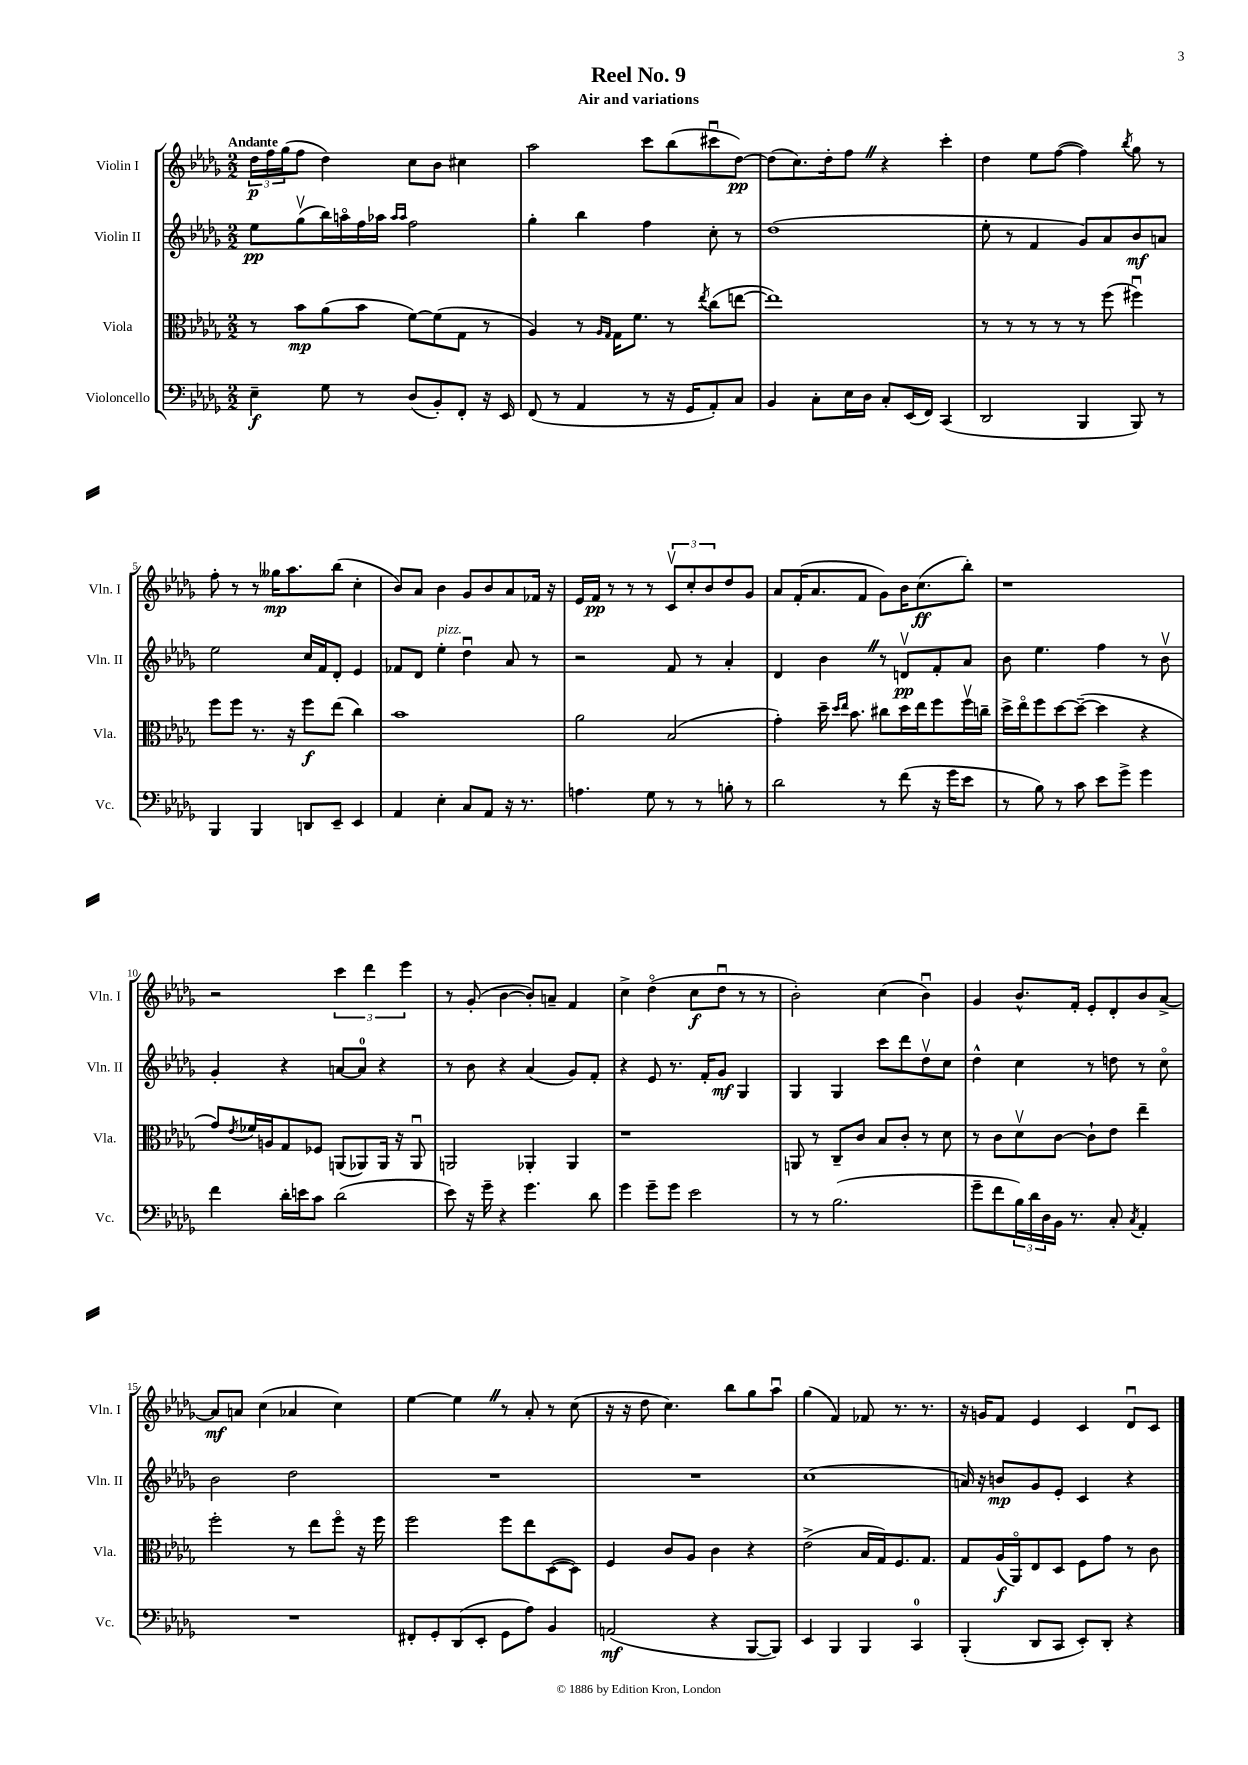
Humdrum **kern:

**kern	**dynam	**kern	**dynam	**kern	**dynam	**kern	**dynam
*part4	*part4	*part3	*part3	*part2	*part2	*part1	*part1
*staff4	*staff4	*staff3	*staff3	*staff2	*staff2	*staff1	*staff1
*I"Violoncello	*	*I"Viola	*	*I"Violin II	*	*I"Violin I	*
*I'Vc.	*	*I'Vla.	*	*I'Vln. II	*	*I'Vln. I	*
*clefF4	*	*clefC3	*	*clefG2	*	*clefG2	*
*k[b-e-a-d-g-]	*	*k[b-e-a-d-g-]	*	*k[b-e-a-d-g-]	*	*k[b-e-a-d-g-]	*
*M2/2	*	*M2/2	*	*M2/2	*	*M2/2	*
=1	=1	=1	=1	=1	=1	=1	=1
!	!	!	!	!	!	!LO:TX:a:B:t=Andante	!
4E-~\	f	8r	.	8ee-\L	pp	24dd-\LL	p
.	.	.	.	.	.	24ff\	.
.	.	.	.	.	.	(24gg-\J	.
.	.	8b-\L	mp	(8gg-v\	.	8ff\J	.
8G-\	.	(8a-\	.	16bb-\L)	.	4dd-\)	.
.	.	.	.	16aan\	.	.	.
8r	.	8b-\J	.	16ff\	.	.	.
.	.	.	.	16aa-X\JJ	.	.	.
.	.	.	.	16qqaa-/LL	.	.	.
.	.	.	.	16qqaa-/JJ	.	.	.
(8D-/L	.	[8f\L)	.	2ff\	.	8cc\L	.
8BB-'/)	.	(8f\]	.	.	.	8b-\J	.
8FF'/J	.	8G-\J	.	.	.	4cc#X\	.
16r	.	8r	.	.	.	.	.
16EE-/	.	.	.	.	.	.	.
=2	=2	=2	=2	=2	=2	=2	=2
(8FF/	.	4A-/)	.	4gg-'\	.	2aa-\	.
8r	.	.	.	.	.	.	.
4AA-/	.	8r	.	4bb-\	.	.	.
.	.	16qqA-/LL	.	.	.	.	.
.	.	16qqG-/JJ	.	.	.	.	.
.	.	16G-\KL	.	.	.	.	.
.	.	8.f\J	.	.	.	.	.
8r	.	.	.	4ff\	.	8ccc\L	.
16r	.	8r	.	.	.	(8bb-\	.
16GG-/KL	.	.	.	.	.	.	.
.	.	8qee-/	.	.	.	.	.
8AA-'/)	.	(8cc\L	.	8cc'\	.	8ccc#Xu\	.
8C/J	.	[8een\J	.	8r	.	[8dd-\J)	pp
=3	=3	=3	=3	=3	=3	=3	=3
4BB-/	.	1ee])	.	(1dd-	.	(8dd-\L]	.
.	.	.	.	.	.	8.cc\)	.
8C'\L	.	.	.	.	.	.	.
.	.	.	.	.	.	16dd-'\k	.
16E-\L	.	.	.	.	.	8ffZ\J	.
16D-\JJ	.	.	.	.	.	.	.
8C'/L	.	.	.	.	.	4r	.
(16EE-/L	.	.	.	.	.	.	.
16FF/JJ)	.	.	.	.	.	.	.
(4CC/	.	.	.	.	.	4ccc'\	.
=4	=4	=4	=4	=4	=4	=4	=4
2DD-/	.	8r	.	8ee-'\	.	4dd-\	.
.	.	8r	.	8r	.	.	.
.	.	8r	.	4f/	.	8ee-\L	.
.	.	8r	.	.	.	([8ff\J	.
4BBB-/	.	8r	.	8g-/L)	.	4ff\])	.
.	.	(8ff\	.	8a-/	.	.	.
.	.	.	.	.	.	8qbb-/	.
8BBB-/)	.	4ff#Xu\)	.	8b-/	mf	8gg-\	.
8r	.	.	.	8an/J	.	8r	.
!!LO:LB:g=z
=5	=5	=5	=5	=5	=5	=5	=5
4BBB-/	.	8ff\L	.	2ee-\	.	8ff'\	.
.	.	8ff\J	.	.	.	8r	.
4BBB-/	.	8.r	.	.	.	8r	.
.	.	.	.	.	.	16gg--X\KL	mp
.	.	16r	.	.	.	8.aa-\	.
8DDn/L	.	8ff\L	f	16cc/LL	.	.	.
.	.	.	.	16f/J	.	.	.
8EE-~/J	.	(8ee-\J	.	8d-'/J	.	(8bb-\J	.
4EE-/	.	4cc\)	.	4e-/	.	4cc'\	.
=6	=6	=6	=6	=6	=6	=6	=6
4AA-/	.	1b-	.	8f-X/L	.	8b-/L)	.
.	.	.	.	8d-/J	.	8a-/J	.
!	!	!	!	!LO:TX:a:i:t=pizz.	!	!	!
4E-'\	.	.	.	4ee-'\	.	4b-\	.
8C/L	.	.	.	4dd-u\	.	8g-/L	.
8AA-/J	.	.	.	.	.	8b-/	.
16r	.	.	.	8a-/	.	8a-/	.
8.r	.	.	.	.	.	.	.
.	.	.	.	8r	.	16f-X/Jk	.
.	.	.	.	.	.	16r	.
=7	=7	=7	=7	=7	=7	=7	=7
4.An\	.	2a-\	.	2r	.	16e-/LL	.
.	.	.	.	.	.	16f/JJ	pp
.	.	.	.	.	.	8r	.
.	.	.	.	.	.	8r	.
8G-\	.	.	.	.	.	8r	.
8r	.	(2B-/	.	8f/	.	12cv/L	.
.	.	.	.	.	.	12cc'/	.
8r	.	.	.	8r	.	.	.
.	.	.	.	.	.	12b-/	.
8Bn'\	.	.	.	4a-'/	.	8dd-/	.
8r	.	.	.	.	.	8g-/J	.
=8	=8	=8	=8	=8	=8	=8	=8
2d-\	.	4g-'\)	.	4d-/	.	8a-/L	.
.	.	.	.	.	.	(16f'/K	.
.	.	.	.	.	.	8.a-/	.
.	.	16dd-~\	.	4b-Z\	.	.	.
.	.	16qqdd-/LL	.	.	.	.	.
.	.	16qqee-/JJ	.	.	.	.	.
.	.	8.b-\	.	.	.	.	.
.	.	.	.	.	.	8f/J	.
8r	.	8cc#X\L	.	8r	.	8g-\L)	.
(8f\	.	16dd-\L	.	8dnv/L	pp	16b-\K	.
.	.	16ee-\J	.	.	.	(8.cc\	ff
16r	.	8ff\	.	8f'/	.	.	.
16g-\KL	.	.	.	.	.	.	.
8e-\J	.	16ffv\L	.	8a-/J	.	8bb-'\J)	.
.	.	16ccn~\JJ	.	.	.	.	.
=9	=9	=9	=9	=9	=9	=9	=9
8r	.	16dd-^\LL	.	8b-\	.	1r	.
.	.	16ee-\J	.	.	.	.	.
8B-\)	.	8ff\	.	4.ee-\	.	.	.
8r	.	[8dd-\	.	.	.	.	.
8c\	.	(8dd-~\J_	.	.	.	.	.
8e-\L	.	4dd-\]	.	4ff\	.	.	.
8g-^\J	.	.	.	.	.	.	.
4g-\	.	4r	.	8r	.	.	.
.	.	.	.	8b-v\	.	.	.
!!LO:LB:g=z
=10	=10	=10	=10	=10	=10	=10	=10
4f\	.	8g-/L)	.	4g-'/	.	2r	.
.	.	8qe-/	.	.	.	.	.
.	.	16f-X/L	.	.	.	.	.
.	.	16An/J	.	.	.	.	.
16d-'\LL	.	8G-/	.	4r	.	.	.
16en\J	.	.	.	.	.	.	.
8c\J	.	8F-X/J	.	.	.	.	.
(2d-\	.	(8AAn/L	.	[8an/L	.	6ccc\	.
.	.	8AA-X/)	.	8a/J]	.	.	.
.	.	.	.	.	.	6ddd-\	.
.	.	16AA-/Jk	.	4r	.	.	.
.	.	16r	.	.	.	.	.
.	.	.	.	.	.	6eee-\	.
.	.	8AA-u/	.	.	.	.	.
=11	=11	=11	=11	=11	=11	=11	=11
8e-\)	.	2AAn/	.	8r	.	8r	.
16r	.	.	.	8b-\	.	(8g-'/	.
16g-~\	.	.	.	.	.	.	.
4r	.	.	.	4r	.	[4b-\	.
4.g-\	.	4AA-X'/	.	(4a-/	.	8b-'/L])	.
.	.	.	.	.	.	8an~/J	.
.	.	4AA-/	.	8g-/L)	.	4f/	.
8d-\	.	.	.	8f'/J	.	.	.
=12	=12	=12	=12	=12	=12	=12	=12
4g-\	.	1r	.	4r	.	4cc^\	.
8g-~\L	.	.	.	8e-/	.	(4dd-\	.
8g-\J	.	.	.	8.r	.	.	.
2e-\	.	.	.	.	.	8cc\L	f
.	.	.	.	16f'/KL	.	.	.
.	.	.	.	8g-/J	mf	8dd-u\J	.
.	.	.	.	4G-/	.	8r	.
.	.	.	.	.	.	8r	.
=13	=13	=13	=13	=13	=13	=13	=13
8r	.	8AAn/	.	4G-/	.	2b-'\)	.
8r	.	8r	.	.	.	.	.
(2.B-\	.	8C~/L	.	4G-/	.	.	.
.	.	8c/J	.	.	.	.	.
.	.	8B-/L	.	8ccc\L	.	(4cc\	.
.	.	8c'/J	.	8ddd-\	.	.	.
.	.	8r	.	8dd-v\	.	4b-u\)	.
.	.	8d-\	.	8cc\J	.	.	.
=14	=14	=14	=14	=14	=14	=14	=14
8g-~\L	.	8r	.	4dd-^^\	.	4g-/	.
8f\	.	8c\L	.	.	.	.	.
24B-\L)	.	8d-v\	.	4cc\	.	8.b-^^/L	.
24d-\	.	.	.	.	.	.	.
24D-\	.	.	.	.	.	.	.
16BB-\JJ	.	[8c\J	.	.	.	.	.
8.r	.	.	.	.	.	16f'/Jk	.
.	.	8c`\L]	.	8r	.	8e-'/L	.
8C'/	.	8e-\J	.	8ddn\	.	8d-'/	.
8qC/	.	.	.	.	.	.	.
4AA-'/	.	4ee-~\	.	8r	.	8b-/	.
.	.	.	.	8cc\	.	[8a-^/J	.
!!LO:LB:g=z
=15	=15	=15	=15	=15	=15	=15	=15
1r	.	2ff'\	.	2b-\	.	8a-/L]	mf
.	.	.	.	.	.	8an/J	.
.	.	.	.	.	.	(4cc\	.
.	.	8r	.	2dd-\	.	4a-X/	.
.	.	8ee-\L	.	.	.	.	.
.	.	8ff\J	.	.	.	4cc\)	.
.	.	16r	.	.	.	.	.
.	.	16ff\	.	.	.	.	.
=16	=16	=16	=16	=16	=16	=16	=16
8FF#X'/L	.	2ff\	.	1r	.	[4ee-\	.
8GG-'/	.	.	.	.	.	.	.
(8DD-/	.	.	.	.	.	4ee-Z\]	.
8EE-'/J	.	.	.	.	.	.	.
8GG-\L	.	8ff\L	.	.	.	8r	.
8A-\J)	.	8ee-\	.	.	.	8a-'/	.
4BB-/	.	([8D-\	.	.	.	8r	.
.	.	8D-\J])	.	.	.	(8cc\	.
=17	=17	=17	=17	=17	=17	=17	=17
(2AAn/	mf	4F/	.	1r	.	16r	.
.	.	.	.	.	.	16r	.
.	.	.	.	.	.	8dd-\	.
.	.	8c/L	.	.	.	4.cc\)	.
.	.	8A-/J	.	.	.	.	.
4r	.	4c\	.	.	.	.	.
.	.	.	.	.	.	8bb-\L	.
[8BBB-/L	.	4r	.	.	.	8gg-\	.
8BBB-/J])	.	.	.	.	.	8aa-u\J	.
=18	=18	=18	=18	=18	=18	=18	=18
4EE-/	.	(2e-^\	.	(1cc	.	(4gg-\	.
4BBB-/	.	.	.	.	.	4f/)	.
4BBB-/	.	16B-/LL	.	.	.	8f-X/	.
.	.	16G-/J)	.	.	.	.	.
.	.	8.F/	.	.	.	8.r	.
4CC/	.	.	.	.	.	.	.
.	.	8.G-/J	.	.	.	8.r	.
=19	=19	=19	=19	=19	=19	=19	=19
(4BBB-'/	.	8G-/L	.	16an/)	.	16r	.
.	.	.	.	16r	.	16gn/KL	.
.	.	(16A-/L	f	8bn/L	mp	8f/J	.
.	.	16AA-/J)	.	.	.	.	.
8DD-/L	.	8E-/	.	8g-/	.	4e-/	.
8CC/J	.	8D-/J	.	8e-'/J	.	.	.
8EE-'/L)	.	8F\L	.	4c/	.	4c/	.
8DD-'/J	.	8g-\J	.	.	.	.	.
4r	.	8r	.	4r	.	8d-u/L	.
.	.	8c\	.	.	.	8c/J	.
==	==	==	==	==	==	==	==
*-	*-	*-	*-	*-	*-	*-	*-
